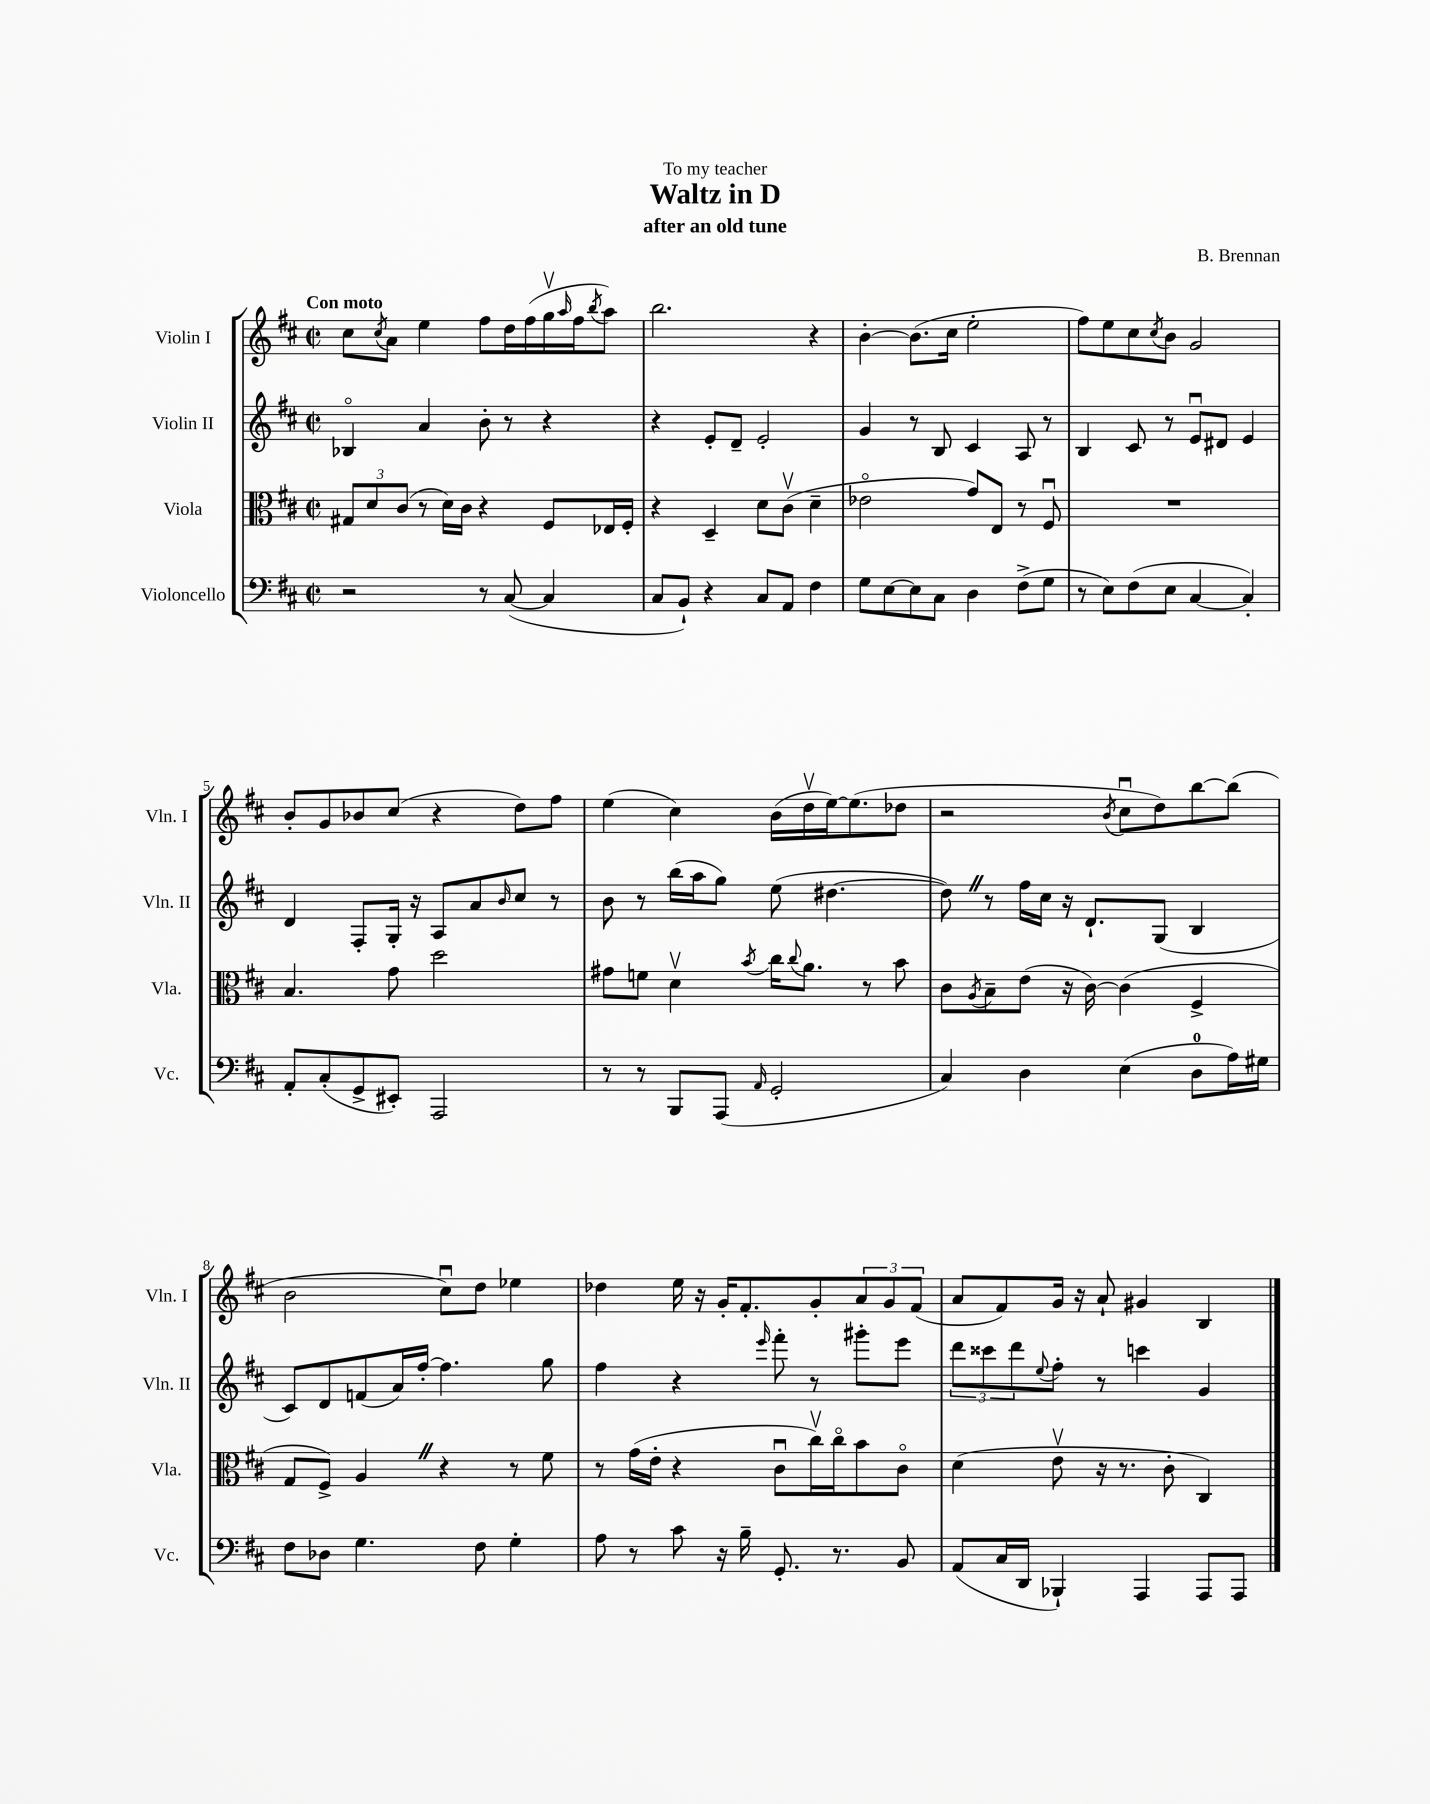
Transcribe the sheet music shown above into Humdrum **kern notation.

**kern	**kern	**kern	**kern
*staff4	*staff3	*staff2	*staff1
*clefF4	*clefC3	*clefG2	*clefG2
*k[f#c#]	*k[f#c#]	*k[f#c#]	*k[f#c#]
*M2/2	*M2/2	*M2/2	*M2/2
*met(c|)	*met(c|)	*met(c|)	*met(c|)
2r	12G#	4B-o	8cc#
.	12d	.	.
.	.	.	8qcc#
.	.	.	8a
.	(12c#	.	.
.	8r	4a	4ee
.	16d)	.	.
.	16c#	.	.
8r	4r	8b'	8ff#
([8C#	.	8r	16dd
.	.	.	(16ff#
4C#]	8F#	4r	16ggv
.	.	.	16qqaa
.	.	.	16ff#
.	.	.	8qbb
.	16E-	.	8aa)
.	16F#'	.	.
=	=	=	=
8C#	4r	4r	2.bb
8BB`)	.	.	.
4r	4D~	8e'	.
.	.	8d~	.
8C#	8d	2e'	.
8AA	(8c#v	.	.
4F#	4d~	.	4r
=	=	=	=
8G	2e-o	4g	[4b'
[8E	.	.	.
8E]	.	8r	(8.b]
8C#	.	8B	.
.	.	.	16cc#
4D	8g)	4c#	2ee'
.	8E	.	.
(8F#^	8r	8A	.
8G	8F#u	8r	.
=	=	=	=
8r	1r	4B	8ff#)
8E)	.	.	8ee
(8F#	.	8c#	8cc#
.	.	.	8qcc#
8E	.	8r	8b
[4C#	.	8eu	2g
.	.	8d#	.
4C#'])	.	4e	.
=	=	=	=
8AA'	4.B	4d	8b'
(8C#'	.	.	8g
8GG^	.	8F#'	8b-
8EE#')	8g	16G'	(8cc#
.	.	16r	.
2AAA	2dd	8A	4r
.	.	8a	.
.	.	16qqb	.
.	.	8cc#	8dd)
.	.	8r	8ff#
=	=	=	=
8r	8g#	8b	(4ee
8r	8f	8r	.
8BBB	4dv	(16bb	4cc#)
.	.	16aa	.
(8AAA	.	8gg)	.
16qqAA	8qb	.	.
2GG'	16cc#	(8ee	(16b
.	8qqcc#	.	.
.	8.a	.	16ddv
.	.	[4.dd#	[16ee)
.	.	.	(8.ee]
.	8r	.	.
.	8b	.	8dd-
=	=	=	=
4C#)	8c#	8dd#])	2r
.	8qA	.	.
.	8B~	8r	.
4D	(8e	16ff#	.
.	.	16cc#	.
.	16r	16r	.
.	[16c#)	8.d`	.
.	.	.	8qb
(4E	(4c#]	.	8cc#u
.	.	(8G	8dd)
8D	4F#^	4B	[8bb
16A)	.	.	(8bb]
16G#	.	.	.
=	=	=	=
8F#	8G	8c#)	2b
8D-	8F#^)	8d	.
4.G	4A	(8f	.
.	.	16a)	.
.	.	[16ff#'	.
.	4r	4.ff#]	8cc#u)
8F#	.	.	8dd
4G'	8r	.	4ee-
.	8f#	8gg	.
=	=	=	=
8A	8r	4ff#	4dd-
8r	(16g	.	.
.	16e'	.	.
8c#	4r	4r	16ee
.	.	.	16r
16r	.	.	16g'
16B~	.	.	8.f#'
.	.	16qqeee	.
8.GG'	8c#u	8fff#'	.
.	16cc#v)	8r	8g'
8.r	16cc#o	.	.
.	8b	8ggg#'	12a
.	.	.	12g
8BB	8c#o	8eee	.
.	.	.	(12f#
=	=	=	=
(8AA	(4d	12ddd	8a
.	.	12ccc##	.
16C#	.	.	8f#)
.	.	12ddd	.
16DD	.	.	.
.	.	8qqee	.
4BBB-`)	8ev	8ff#'	16g
.	.	.	16r
.	16r	8r	8a`
.	8.r	.	.
4AAA	.	4ccc	4g#
.	8c#'	.	.
8AAA	4C#)	4g	4B
8AAA	.	.	.
==	==	==	==
*-	*-	*-	*-
